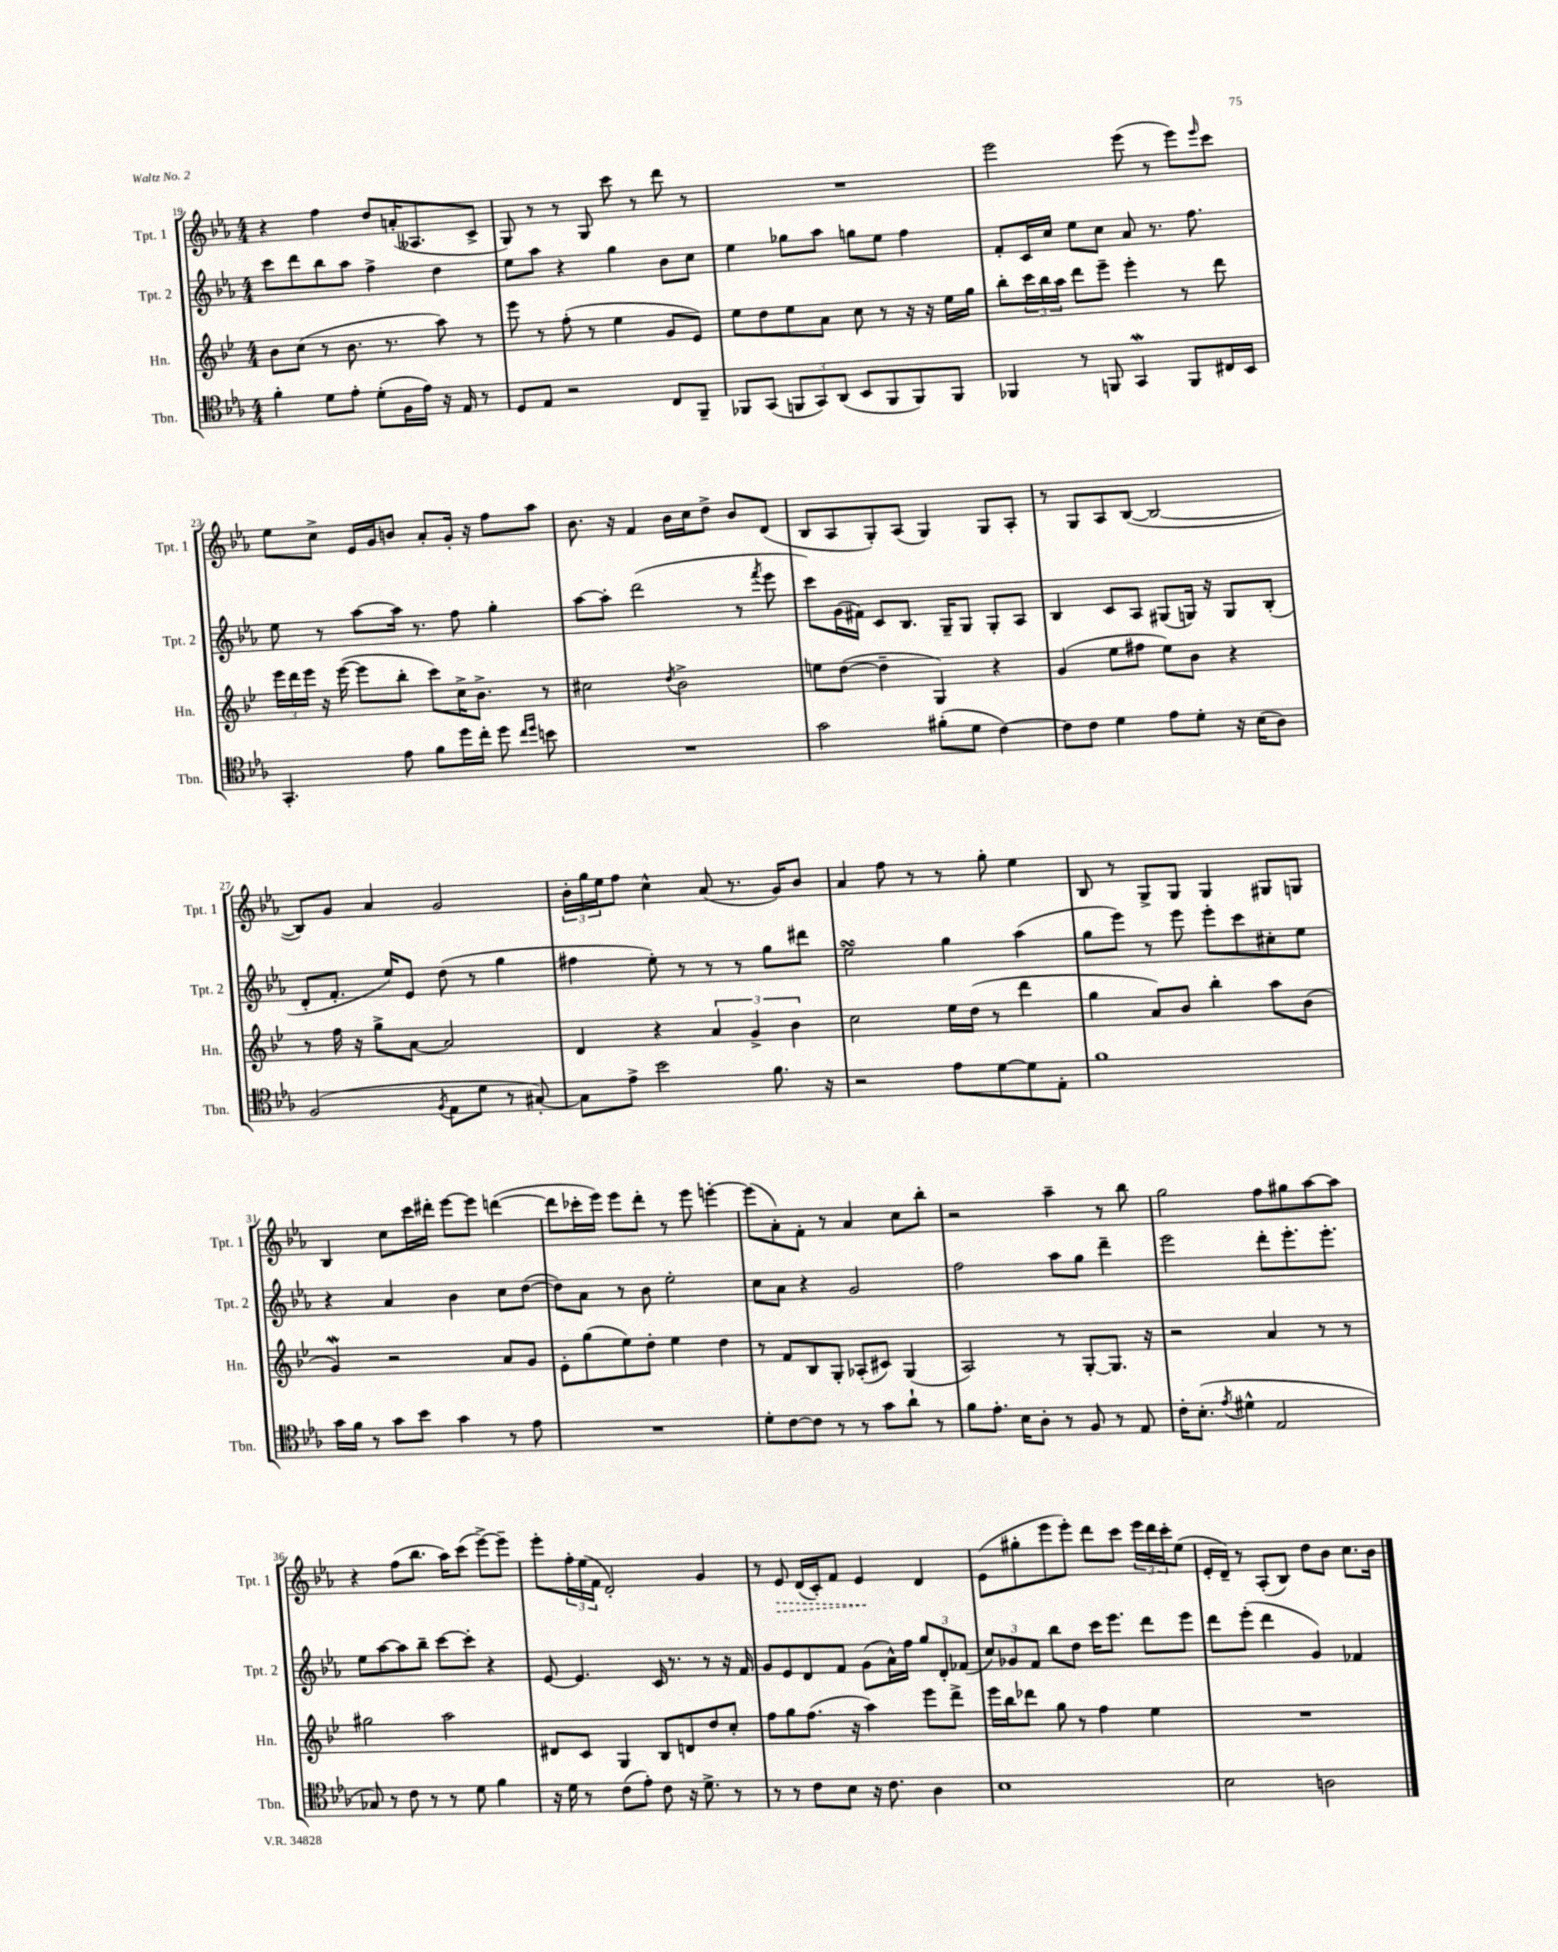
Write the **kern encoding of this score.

**kern	**kern	**kern	**kern
*staff4	*staff3	*staff2	*staff1
*clefC4	*clefG2	*clefG2	*clefG2
*k[b-e-a-]	*k[b-e-]	*k[b-e-a-]	*k[b-e-a-]
*M4/4	*M4/4	*M4/4	*M4/4
4f'	8b-	8ccc	4r
.	(8cc	8ddd	.
8d	8r	8bb-	4ff
8e-'	8.b-	8aa-	.
(8d'	.	4ff^	8dd
.	8.r	.	.
16F	.	.	(16a'
16e-)	.	.	8.A--
16r	8aa)	4dd	.
16E-	.	.	.
8r	8r	.	8c^
=	=	=	=
8D	8eee-	8ee-	8G)
8E-	8r	8aa-	8r
2r	(8ff'	4r	8r
.	8r	.	8G
.	4ee-	4gg	8ccc
.	.	.	8r
8C	8g	8b-	8ddd
8FF~	8e-)	8cc	8r
=	=	=	=
8FF-	8ee-	4ee-	1r
(8GG	8dd	.	.
12FF	8ee-	8gg-	.
12GG)	.	.	.
.	8a	8aa-	.
(12AA-	.	.	.
8BB-	8cc	8gg	.
8FF	8r	8ee-	.
8FF)	16r	4ff	.
.	16r	.	.
8FF	16ee-	.	.
.	16gg	.	.
=	=	=	=
4FF-	8bb-'	8f'	2eee-
.	24ccc	16c	.
.	24bb-	.	.
.	.	16cc	.
.	24aa	.	.
8r	8ddd	8ee-	.
8FF	8eee-~	8cc	.
4GG	4eee-'	8a-	(8eee-
.	.	8.r	8r
8FF	8r	.	8eee-)
.	.	8.ff	.
.	.	.	16qqeee-
16C#	8ddd	.	8ccc
16BB-	.	.	.
=	=	=	=
4.GG'	24eee-	8ee-	8ee-
.	24ddd	.	.
.	24eee-	.	.
.	16r	8r	8cc^
.	([16eee-	.	.
.	8eee-]	[8aa-	16e-
.	.	.	16g
8e-	8bb-'	16aa-]	8b
.	.	8.r	.
8f	8ccc)	.	8a-'
16dd	16cc^	8ff	16g'
16cc'	8.b-^	.	16r
8dd	.	4gg'	8ff
16qqcc	.	.	.
16qqdd	.	.	.
8b	8r	.	8aa-
=	=	=	=
1r	2cc#	[8aa-	8.b-
.	.	8aa-']	.
.	.	.	16r
.	.	(2ddd	4f
.	8qdd	.	.
.	2b-^	.	16b-
.	.	.	16cc
.	.	.	8dd^
.	.	8r	8b-
.	.	8qfff	.
.	.	8eee-	(8d
=	=	=	=
2g	8ee	8ccc)	8B-
.	([8dd	(16g	8A-
.	.	16f#)	.
.	4dd~]	8c	8G')
.	.	8.B-	(8A-
(8f#'	4G)	.	4G)
.	.	16G~	.
8d	.	8G	.
[4c)	4r	8G'	8G
.	.	8A-	8A-'
=	=	=	=
8c]	(4g	4B-	8r
8c	.	.	8G
4d	8ee-	8c	8A-
.	8ff#	8A-	([8B-
8e-	8ee-)	(8G#	2B-_
8d'	8b-	16G)	.
.	.	16r	.
16r	4r	8G	.
(16B-	.	.	.
8A-)	.	(8B-'	.
=	=	=	=
(2F	8r	8d'	8B-])
.	16ff	8.f'	8g
.	16r	.	.
.	8gg^	.	4a-
.	.	16ee-)	.
.	[8a	8e-	.
8qF	.	.	.
8E-	2a]	(8dd	2g
8d	.	8r	.
8r	.	4gg	.
[8G#')	.	.	.
=	=	=	=
8G#]	4d	4ff#	24b-'
.	.	.	24gg
.	.	.	24ee-
8e-^	.	.	8ff
2b-	4r	8ee-')	4cc^^
.	.	8r	.
.	6a	8r	(8a-
.	.	8r	8.r
.	6g^	.	.
8.f	.	8gg	.
.	.	.	16g)
.	6b-	.	.
.	.	8ddd#	8b-
16r	.	.	.
=	=	=	=
2r	2cc	2ee-	4a-
.	.	.	8ff
.	.	.	8r
8e-	16ee-	4gg	8r
.	(16dd	.	.
[8d	8r	.	8gg'
8d]	4ddd	(4aa-	4ee-
8E-'	.	.	.
=	=	=	=
1f	4gg	8gg	8B-
.	.	8eee-)	8r
.	8a)	8r	8G^
.	8b-	8eee-	8G
.	4bb-'	8eee-'	4G
.	.	8ccc	.
.	8aa	8cc#'	8G#
.	(8b-	8ee-	8G
=	=	=	=
16g	4g)	4r	4B-
16f	.	.	.
8r	.	.	.
8g	2r	4a-	8cc
8b-	.	.	16ccc
.	.	.	16ddd#'
4g	.	4b-	[8eee-
.	.	.	8eee-]
8r	8a	8cc	([4ddd
8e-	8g	([8dd	.
=	=	=	=
1r	8e-'	8dd])	8ddd]
.	(8gg	8a-	16ccc-'
.	.	.	16eee-)
.	8ee-)	8r	8eee-
.	8dd'	8b-	8ddd'
.	4ee-	2ee-'	8r
.	.	.	8eee-
.	4dd	.	[4eee'
=	=	=	=
8d'	8r	8cc	(8eee]
[8c	8f	8a-	8a-')
8c]	8B-	4r	8f'
8r	8G'	.	8r
8r	(8A-'	2g	4a-
8g	8c#)	.	.
8a-`	(4G	.	8cc
8r	.	.	8bb-'
=	=	=	=
8f	2A)	2ff	2r
8.e-'	.	.	.
16B-	.	.	.
8A-'	.	.	.
8r	8r	8aa-	4aa-~
8F	[8G'	8gg	.
8r	8.G]	4ddd~	8r
8E-	.	.	8bb-
.	16r	.	.
=	=	=	=
16c'	2r	2eee-	2gg
(8.B-'	.	.	.
8qe-	.	.	.
4d#^^	.	.	.
2E-	4a	8ddd'	8ff
.	.	8.eee-'	8gg#
.	8r	.	[8aa-
.	.	8.eee-'	.
.	8r	.	8aa-]
=	=	=	=
8G-)	2gg#	8ee-	4r
8r	.	[8aa-	.
8c	.	8aa-]	(8ff
8r	.	8bb-~	8.bb-
8r	2aa	[8ccc	.
.	.	.	16aa-)
8d	.	8ccc']	(8ccc
4f	.	4r	[8eee-^)
.	.	.	8eee-~]
=	=	=	=
16r	8d#	[8e-	8eee-'
16d	.	.	.
8r	8c	4.e-]	24ff'
.	.	.	(24ee-
.	.	.	24f
(8c	4G	.	2d')
8e-')	.	.	.
8c	8B-	16c	.
.	.	8.r	.
16r	8d	.	.
8.d^	.	.	.
.	8dd	8r	4g
8r	8cc'	16r	.
.	.	16f	.
=	=	=	=
8r	8ff	8g	8r
8r	8gg	8e-	8e-
8c	(8.ff	8d	(16d
.	.	.	16c')
8B-	.	8f	8f
.	16r	.	.
16r	4aa)	(8g	4e-
8.c	.	.	.
.	.	16a-^^)	.
.	.	16ff	.
4A-	8eee-	12gg	4d
.	.	12d'	.
.	8ddd^	.	.
.	.	(12f-	.
=	=	=	=
1B-	16eee-	12cc)	(8e-
.	16bb-	.	.
.	.	12g-	.
.	8ddd-	.	8gg#'
.	.	12f	.
.	8gg	8bb-	8eee-
.	8r	8dd	8eee-')
.	4ff	16ccc	8ddd
.	.	8.eee-	.
.	.	.	8ccc
.	4ee-	8ddd	24eee-
.	.	.	24ddd
.	.	.	24ccc'
.	.	8eee-	(8ee-
=	=	=	=
2B-	1r	8ddd	16e-'
.	.	.	16d~)
.	.	(8eee-'	8r
.	.	4ddd	(8A-'
.	.	.	8B-)
2A	.	4g)	8dd
.	.	.	8b-
.	.	4f-	8.cc
.	.	.	16b-
==	==	==	==
*-	*-	*-	*-
